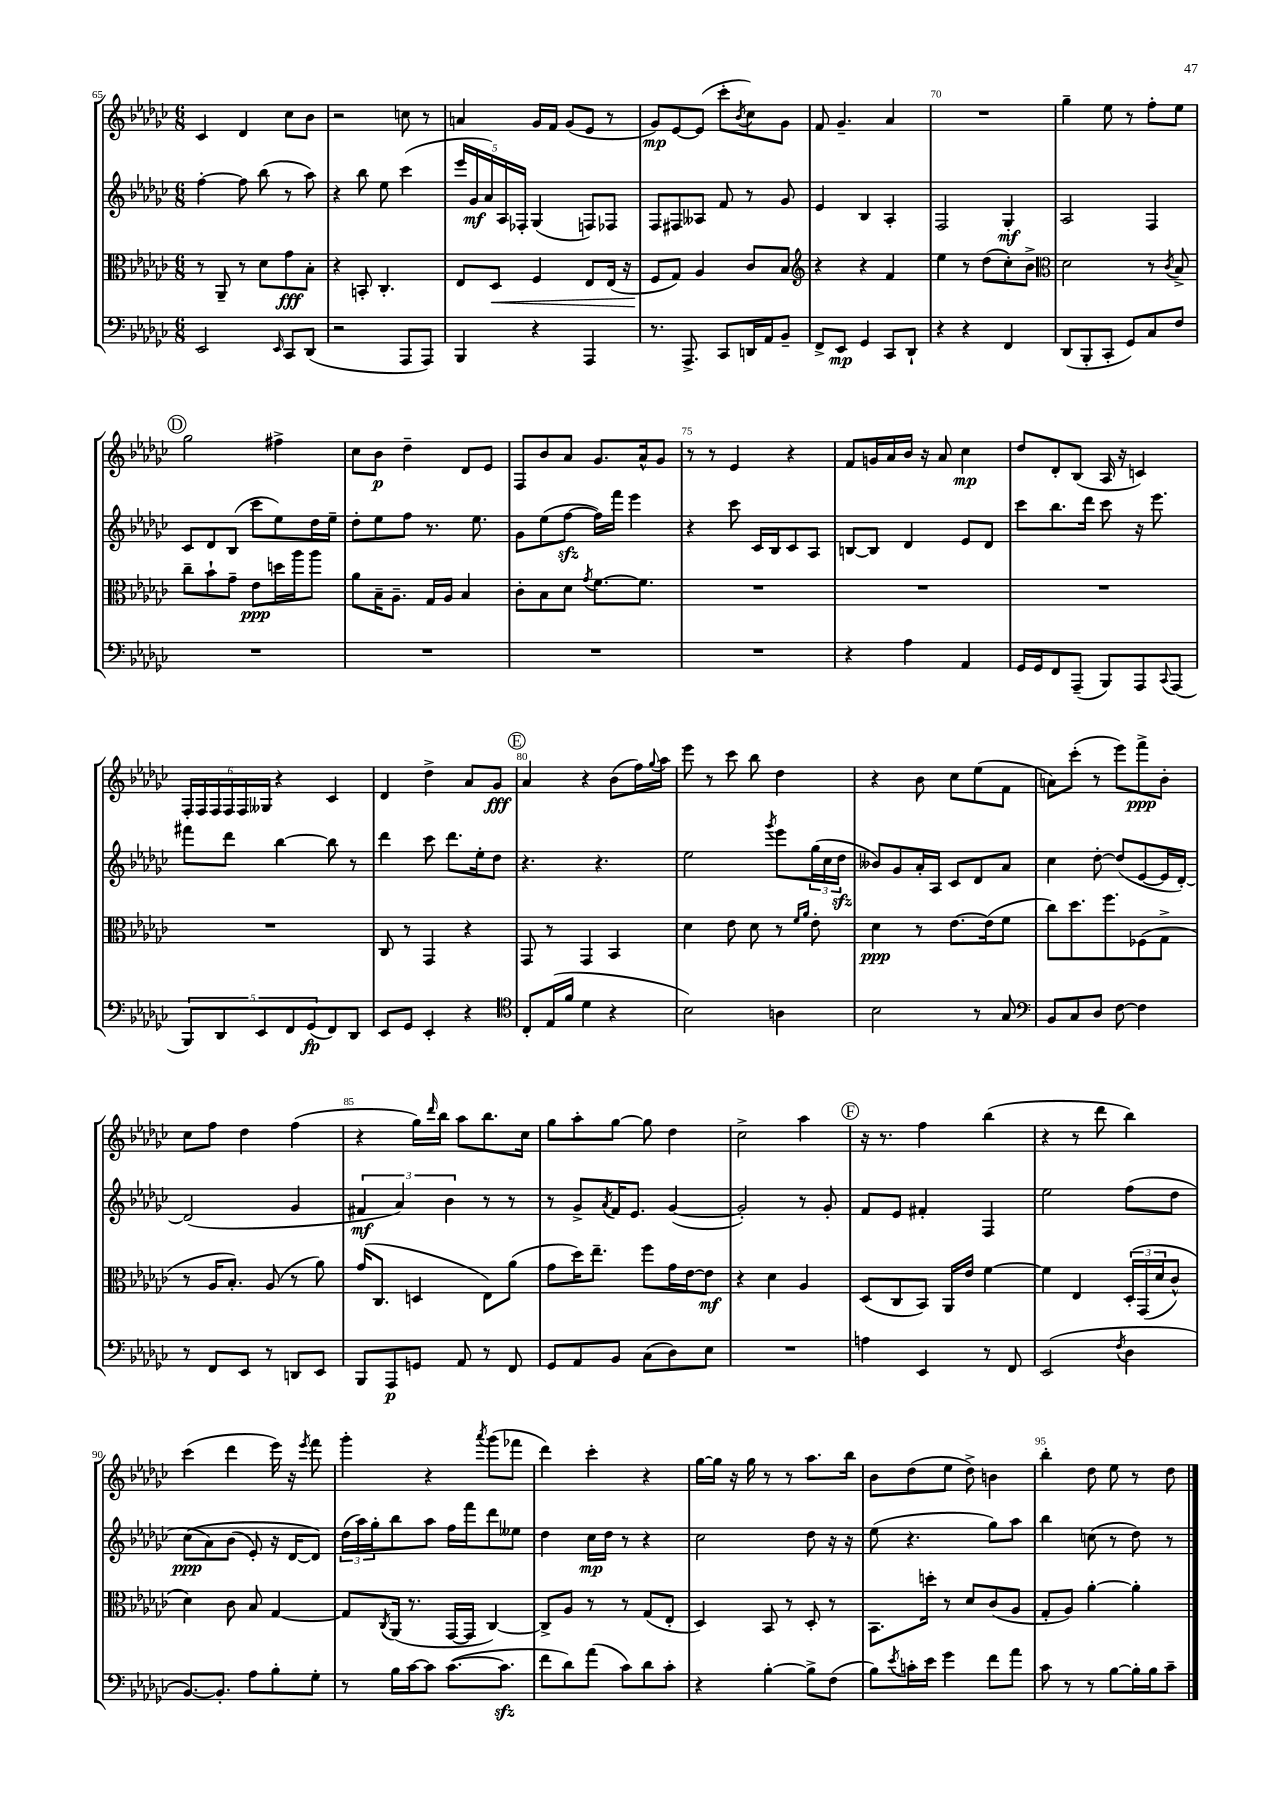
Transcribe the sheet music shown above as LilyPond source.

<<
\new StaffGroup <<
\new Staff = "s0" {
    \clef treble \key ges \major \numericTimeSignature \time 6/8
    ces'4 des'4 ces''8 bes'8 |
    r2 c''8 r8 |
    a'4 ges'16 f'16 ges'8( ees'8 r8 |
    ges'8\mp) ees'8~ ees'8( ces'''8-. \acciaccatura { bes'8 } ces''8) ges'8 |
    f'8 ges'4.-- aes'4 |
    R2. |
    ges''4-- ees''8 r8 f''8-. ees''8 |
    \mark \markup { \circle "D" } ges''2 fis''4-> |
    ces''8 bes'8\p des''4-- des'8 ees'8 |
    f8 bes'8 aes'8 ges'8. aes'16-^ ges'8 |
    r8 r8 ees'4 r4 |
    f'8 g'16 aes'16 bes'16 r16 aes'8 ces''4\mp |
    des''8 des'8-. bes8( aes16 r16 c'4) |
    \tuplet 6/4 { f16-. f16 f16 f16 f16 geses16 } r4 ces'4 |
    des'4 des''4-> aes'8 ges'8\fff |
    \mark \markup { \circle "E" } aes'4 r4 bes'8( f''16) \appoggiatura { ges''8 } aes''16 |
    ees'''8 r8 ces'''8 bes''8 des''4 |
    r4 bes'8 ces''8 ees''8( f'8 |
    a'8) ces'''8-.( r8 ees'''8) f'''8->\ppp bes'8-. |
    ces''8 f''8 des''4 f''4( |
    r4 ges''16) \grace { des'''16 } bes''16 aes''8 bes''8. ces''16 |
    ges''8 aes''8-. ges''8~ ges''8 des''4 |
    ces''2-> aes''4 |
    \mark \markup { \circle "F" } r16 r8. f''4 bes''4( |
    r4 r8 des'''8 bes''4) |
    ces'''4( des'''4 ees'''16) r16 \acciaccatura { ees'''8 } f'''8 |
    ges'''4-. r4 \acciaccatura { aes'''8 } ges'''8( fes'''8 |
    des'''4) ces'''4-. r4 |
    ges''16~ ges''16 r16 ges''16 r8 r8 aes''8. bes''16 |
    bes'8 des''8( ees''8 des''8->) b'4 |
    bes''4-. des''8 ees''8 r8 des''8 \bar "|." |
}
\new Staff = "s1" {
    \clef treble \key ges \major \numericTimeSignature \time 6/8
    f''4~-. f''8 bes''8( r8 aes''8) |
    r4 bes''8 ees''8 ces'''4( |
    \tuplet 5/4 { ees'''16 ges'16\mf aes'16) aes16 fes16-. } ges4( f8) fes8 |
    f8 fis8 aeses8 f'8 r8 ges'8 |
    ees'4 bes4 aes4-. |
    f2 ges4-.\mf |
    aes2 f4 |
    \mark \markup { \circle "D" } ces'8 des'8 bes8( ces'''8 ees''8) des''16 ees''16-- |
    des''8-. ees''8 f''8 r8. ees''8. |
    ges'8 ees''8( f''8~\sfz f''16) f'''16 ees'''4 |
    r4 ces'''8 ces'16 bes16 ces'8 aes8 |
    b8~ b8 des'4 ees'8 des'8 |
    ces'''8 bes''8. des'''16 ces'''8 r16 ees'''8. |
    fis'''8 des'''8 bes''4~ bes''8 r8 |
    des'''4 ces'''8 des'''8. ees''16-. des''8 |
    \mark \markup { \circle "E" } r4. r4. |
    ees''2 \acciaccatura { ges'''8 } ees'''8 \tuplet 3/2 { ges''16( ces''16 des''16\sfz } |
    beses'8) ges'8 aes'16-. aes16 ces'8 des'8 aes'8 |
    ces''4 des''8~-. des''8( ees'8~ ees'16 des'16~-.) |
    des'2( ges'4 |
    \tuplet 3/2 { fis'4\mf aes'4) bes'4 } r8 r8 |
    r8 ges'8-> \acciaccatura { aes'8 } f'16 ees'8. ges'4~( |
    ges'2-.) r8 ges'8-. |
    \mark \markup { \circle "F" } f'8 ees'8 fis'4-. f4 |
    ees''2 f''8( des''8 |
    ces''8\ppp\( aes'8) bes'8( ees'8-.) r16 des'16~ des'8\) |
    \tuplet 3/2 { des''16( aes''16) ges''16-. } bes''8 aes''8 f''16 f'''16 des'''8 eeses''8 |
    des''4 ces''16\mp des''16 r8 r4 |
    ces''2 des''8 r16 r16 |
    ees''8( r4. ges''8) aes''8 |
    bes''4 c''8( r8 des''8) r8 \bar "|." |
}
\new Staff = "s2" {
    \clef alto \key ges \major \numericTimeSignature \time 6/8
    r8 aes,8-- r8 des'8 ges'8\fff bes8-. |
    r4 b,8-. ces4.-. |
    ees8 des8\< f4 ees8 ees16( r16 |
    f8\! ges8) aes4 ces'8 bes8 |
    \clef treble r4 r4 f'4 |
    ees''4 r8 des''8( ces''8-.) bes'8-> |
    \clef alto des'2 r8 \acciaccatura { ces'8 } bes8-> |
    \mark \markup { \circle "D" } ces''8-- bes'8-! ges'8-- ees'8\ppp d''16 aes''16 aes''8 |
    aes'8 bes16-- aes8.-- ges16 aes16 bes4 |
    ces'8-. bes8 des'8 \acciaccatura { ges'8 } f'8.~ f'8. |
    R2. |
    R2. |
    R2. |
    R2. |
    ces8 r8 ges,4 r4 |
    \mark \markup { \circle "E" } ges,8 r8 ges,4 bes,4 |
    des'4 ees'8 des'8 r8 \grace { f'16 aes'16 } ees'8-. |
    des'4\ppp r8 ees'8.~ ees'16( f'8 |
    ces''8) des''8. f''8. fes8( ges8-> |
    r8 aes16 bes8.-.) aes8( r8 aes'8) |
    ges'16( ces8. d4 ees8) aes'8( |
    ges'8 des''16) ees''8.-- f''8 ges'16 ees'16~ ees'8\mf |
    r4 des'4 aes4 |
    \mark \markup { \circle "F" } des8( ces8 bes,8) aes,16 ees'16 f'4~ |
    f'4 ees4 \tuplet 3/2 { des16-.\( ges,16( des'16 } ces'8-^) |
    des'4\) ces'8 bes8 ges4~ |
    ges8 \acciaccatura { ces8 } aes,16( r8. ges,16~ ges,16 ces4~) |
    ces8-> aes8 r8 r8 ges8( ees8-. |
    des4) bes,8 r8 des8-. r8 |
    bes,8. d''16-. r8 des'8 ces'8( aes8 |
    ges8-. aes8) aes'4~-. aes'4-. \bar "|." |
}
\new Staff = "s3" {
    \clef bass \key ges \major \numericTimeSignature \time 6/8
    ees,2 \grace { ees,16 } ces,8 des,8( |
    r2 aes,,8 aes,,8) |
    bes,,4 r4 aes,,4 |
    r8. aes,,8.-> ces,8 d,16 aes,16 bes,8-- |
    f,8-> ees,8\mp ges,4 ces,8 des,8-! |
    r4 r4 f,4 |
    des,8( bes,,8-. ces,8-. ges,8) ces8 f8 |
    \mark \markup { \circle "D" } R2. |
    R2. |
    R2. |
    R2. |
    r4 aes4 aes,4 |
    ges,16 ges,16 f,8 aes,,8--( bes,,8) aes,,8 \appoggiatura { ces,8 } aes,,8( |
    \tuplet 5/4 { bes,,8) des,8 ees,8 f,8 ges,8\fp( } f,8) des,8 |
    ees,8 ges,8 ees,4-. r4 |
    \mark \markup { \circle "E" } \clef tenor ces8-. ees16( f'16 des'4 r4 |
    bes2) a4 |
    bes2 r8 ges8 |
    \clef bass bes,8 ces8 des8 f8~ f4 |
    r8 f,8 ees,8 r8 d,8 ees,8 |
    bes,,8 aes,,8\p g,8 aes,8 r8 f,8 |
    ges,8 aes,8 bes,8 ces8( des8) ees8 |
    R2. |
    \mark \markup { \circle "F" } a4 ees,4 r8 f,8 |
    ees,2( \acciaccatura { f8 } des4 |
    bes,8.~) bes,8.-. aes8 bes8-. ges8-. |
    r8 bes16 ces'16~ ces'8 ces'8.~( ces'8.\sfz |
    f'8 des'8) aes'8( ces'8) des'8 ces'8-. |
    r4 bes4~-. bes8-> f8( |
    bes8) \acciaccatura { ees'8 } c'16-. ees'16 ges'4 f'8 aes'8 |
    ces'8 r8 r8 bes8~ bes16-. bes16 ces'8-- \bar "|." |
}
>>
>>
\layout { \context { \Score currentBarNumber = #65 \override BarNumber.break-visibility = ##(#f #t #t) barNumberVisibility = #(every-nth-bar-number-visible 5) } }
